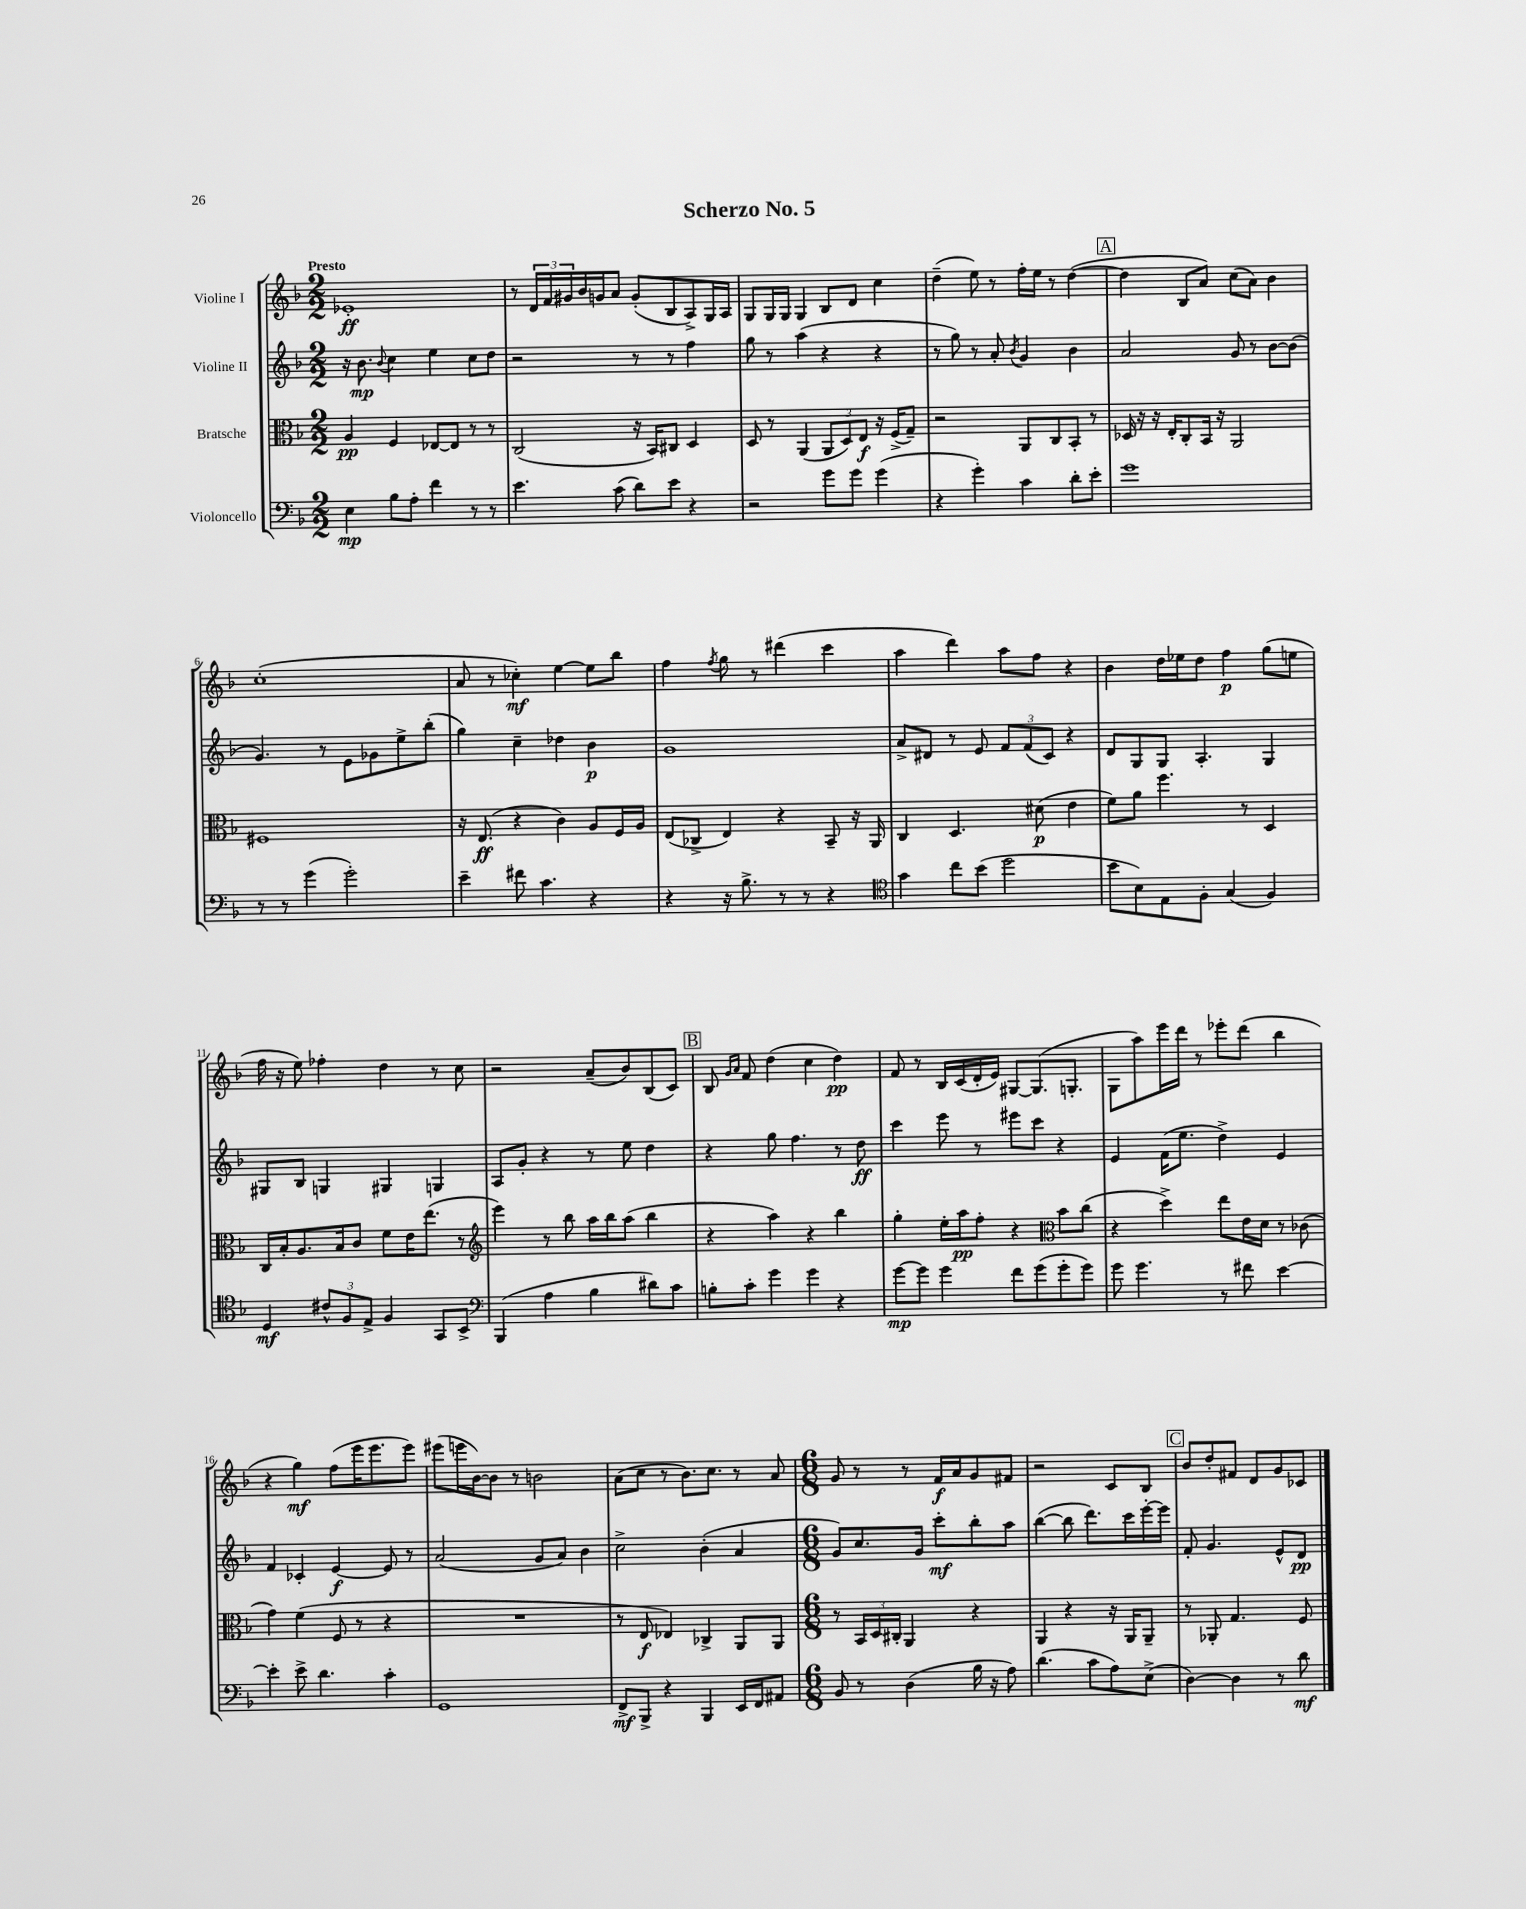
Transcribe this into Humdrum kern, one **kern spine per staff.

**kern	**kern	**kern	**kern
*staff4	*staff3	*staff2	*staff1
*clefF4	*clefC3	*clefG2	*clefG2
*k[b-]	*k[b-]	*k[b-]	*k[b-]
*M2/2	*M2/2	*M2/2	*M2/2
4E	4A	16r	1e-'
.	.	8.b-	.
.	.	8qqb-	.
8B-	4F	4cc	.
8A'	.	.	.
4f	[8E-	4ee	.
.	8E-]	.	.
8r	8r	8cc	.
8r	8r	8dd	.
=	=	=	=
4.e	(2C	2r	8r
.	.	.	24d
.	.	.	24f
.	.	.	24g#
.	.	.	16b-
.	.	.	16g
(8c	.	.	8a
8d)	16r	8r	(8g'
.	16BB-)	.	.
8e	8C#	8r	8B-
4r	4D	4ff	8A^)
.	.	.	16G
.	.	.	16A
=	=	=	=
2r	8D	8gg	8G
.	8r	8r	16G
.	.	.	16G
.	(4AA	(4aa	4G
8g	12AA	4r	8B-
.	12D)	.	.
8g	.	.	8d
.	12E	.	.
(4g	16r	4r	4cc
.	(16F^	.	.
.	8G~)	.	.
=	=	=	=
4r	2r	8r	(4dd~
.	.	8gg)	.
4g')	.	8r	8ee)
.	.	8a'	8r
.	.	8qb-	.
4c	8AA	4g	16ff'
.	.	.	16ee
.	8C	.	8r
8d'	8BB-'	4b-	([4dd
8e'	8r	.	.
=	=	=	=
1g	16D-	2a	4dd]
.	16r	.	.
.	16r	.	.
.	16E'	.	.
.	8C'	.	8B-
.	16BB-	.	8a)
.	16r	.	.
.	2AA	8g	(8cc
.	.	8r	8a)
.	.	[8b-	4b-
.	.	(8b-]	.
=	=	=	=
8r	1F#	4.g)	(1cc'
8r	.	.	.
(4g	.	.	.
.	.	8r	.
2g')	.	8e	.
.	.	8g-	.
.	.	8ee^	.
.	.	(8bb-'	.
=	=	=	=
4e~	16r	4gg)	8a
.	(8.E	.	.
.	.	.	8r
8f#	4r	4cc~	4cc-')
4.c	.	.	.
.	4c)	4dd-	[4ee
4r	8A	4b-	8ee]
.	16F	.	8bb-
.	16A	.	.
=	=	=	=
4r	(8E	1g	4ff
.	8C-^	.	.
.	.	.	8qff
16r	4E)	.	8gg
8.B-^	.	.	.
.	.	.	8r
8r	4r	.	(4ddd#
8r	.	.	.
4r	8BB-~	.	4ccc
.	16r	.	.
.	16AA	.	.
=	=	=	=
*clefC4	*	*	*
4g	4C	8a^	4aa
.	.	8d#	.
8cc	4.D	8r	4ddd)
(8b-	.	8e	.
2dd	.	12f	8aa
.	.	(12f	.
.	(8d#	.	8ff
.	.	12c)	.
.	4e	4r	4r
=	=	=	=
8b-	8f)	8d	4b-
8B-)	8a	8G	.
8E	4.ff	8G	16dd
.	.	.	16ee-
8F'	.	4.A'	8dd
(4G	.	.	4ff
.	8r	.	.
4F)	4D	4G	(8gg
.	.	.	8ee
=	=	=	=
4D	16C	8G#	16ff
.	16B-'	.	16r
.	8.A	8B-	8ee)
12c#^^	.	4G	4ff-'
.	16B-	.	.
12F	.	.	.
.	8c	.	.
12E^	.	.	.
4F	8f	4G#	4dd
.	16e	.	.
.	(8.ee	.	.
8GG	.	4G	8r
8BB-^	8r	.	8cc
=	=	=	=
*clefF4	*clefG2	*	*
(4BBB-	4eee)	8A	2r
.	.	8g'	.
4A	8r	4r	.
.	8bb-	.	.
4B-	16aa	8r	(8a~
.	16bb-	.	.
.	(8aa	8ee	8b-)
8d#)	4bb-	4dd	(8B-
8c	.	.	8c)
=	=	=	=
8B'	4r	4r	8B-
.	.	.	16qqg
.	.	.	16qqa
8c'	.	.	8f
4g	4aa)	8gg	(4dd
.	.	4.ff	.
4g	4r	.	4cc
4r	4bb-	8r	4dd)
.	.	8dd	.
=	=	=	=
[8g	4gg'	4ccc	8f
8g]	.	.	8r
4g	16ee'	8eee	16B-
.	16aa	.	(16c
.	8ff'	8r	16d'
.	.	.	16e)
8f	4r	8eee#	[8G#
(8g	.	8ccc	(8.G#]
*	*clefC3	*	*
8g'	8b-	4r	.
.	.	.	8.G'
8g)	(8cc	.	.
=	=	=	=
8g	4r	4e	8G
4.g	.	.	8aa)
.	4dd^)	(16f	16eee
.	.	8.ee	16ddd
.	.	.	8r
8r	8ee	4dd^)	8eee-'
8f#	16e	.	(8ddd
.	16d	.	.
[4e	8r	4e	4bb-
.	(8c-	.	.
=	=	=	=
4e']	4g)	4f	4r
8e^	(4f	4c-'	4gg)
4.d	.	.	.
.	8F	[4e	(8ff
.	8r	.	16eee
.	.	.	8.eee
4c'	4r	8e]	.
.	.	8r	8eee)
=	=	=	=
1GG	1r	(2a	(8eee#
.	.	.	16eee
.	.	.	[16b-)
.	.	.	8b-]
.	.	.	8r
.	.	8g	2b
.	.	8a)	.
.	.	4b-	.
=	=	=	=
8FF^	8r	2cc^	(8a
8BBB-^	8E	.	8cc
4r	4E-)	.	8r
.	.	.	8.b-)
4BBB-	4C-^	(4b-'	.
.	.	.	8.cc
16EE	8AA	4a	8r
16FF	.	.	.
8AA#	8AA	.	8a
=	=	=	=
*M6/8	*M6/8	*M6/8	*M6/8
8BB-	8r	8g)	8g
8r	24BB-	8.cc	8r
.	24D	.	.
.	24C#'	.	.
(4D	4AA	.	8r
.	.	16g	.
.	.	8ccc'	16f
.	.	.	16a
16B-	4r	8bb-'	8g
16r	.	.	.
8A)	.	8aa	8f#
=	=	=	=
(4.d	4AA	([4bb-	2r
.	4r	8bb-]	.
8c	.	8.ddd)	.
8A)	16r	.	8c
.	16AA	16ccc	.
(8E^	8AA~	[16eee'	8B-
.	.	16eee]	.
=	=	=	=
[4D)	8r	8f'	8b-
.	8AA-'	4.g	8dd'
4D]	4.G	.	8f#
.	.	.	8d
8r	.	8e^^	8g
8d	8F	8d	8c-
==	==	==	==
*-	*-	*-	*-
